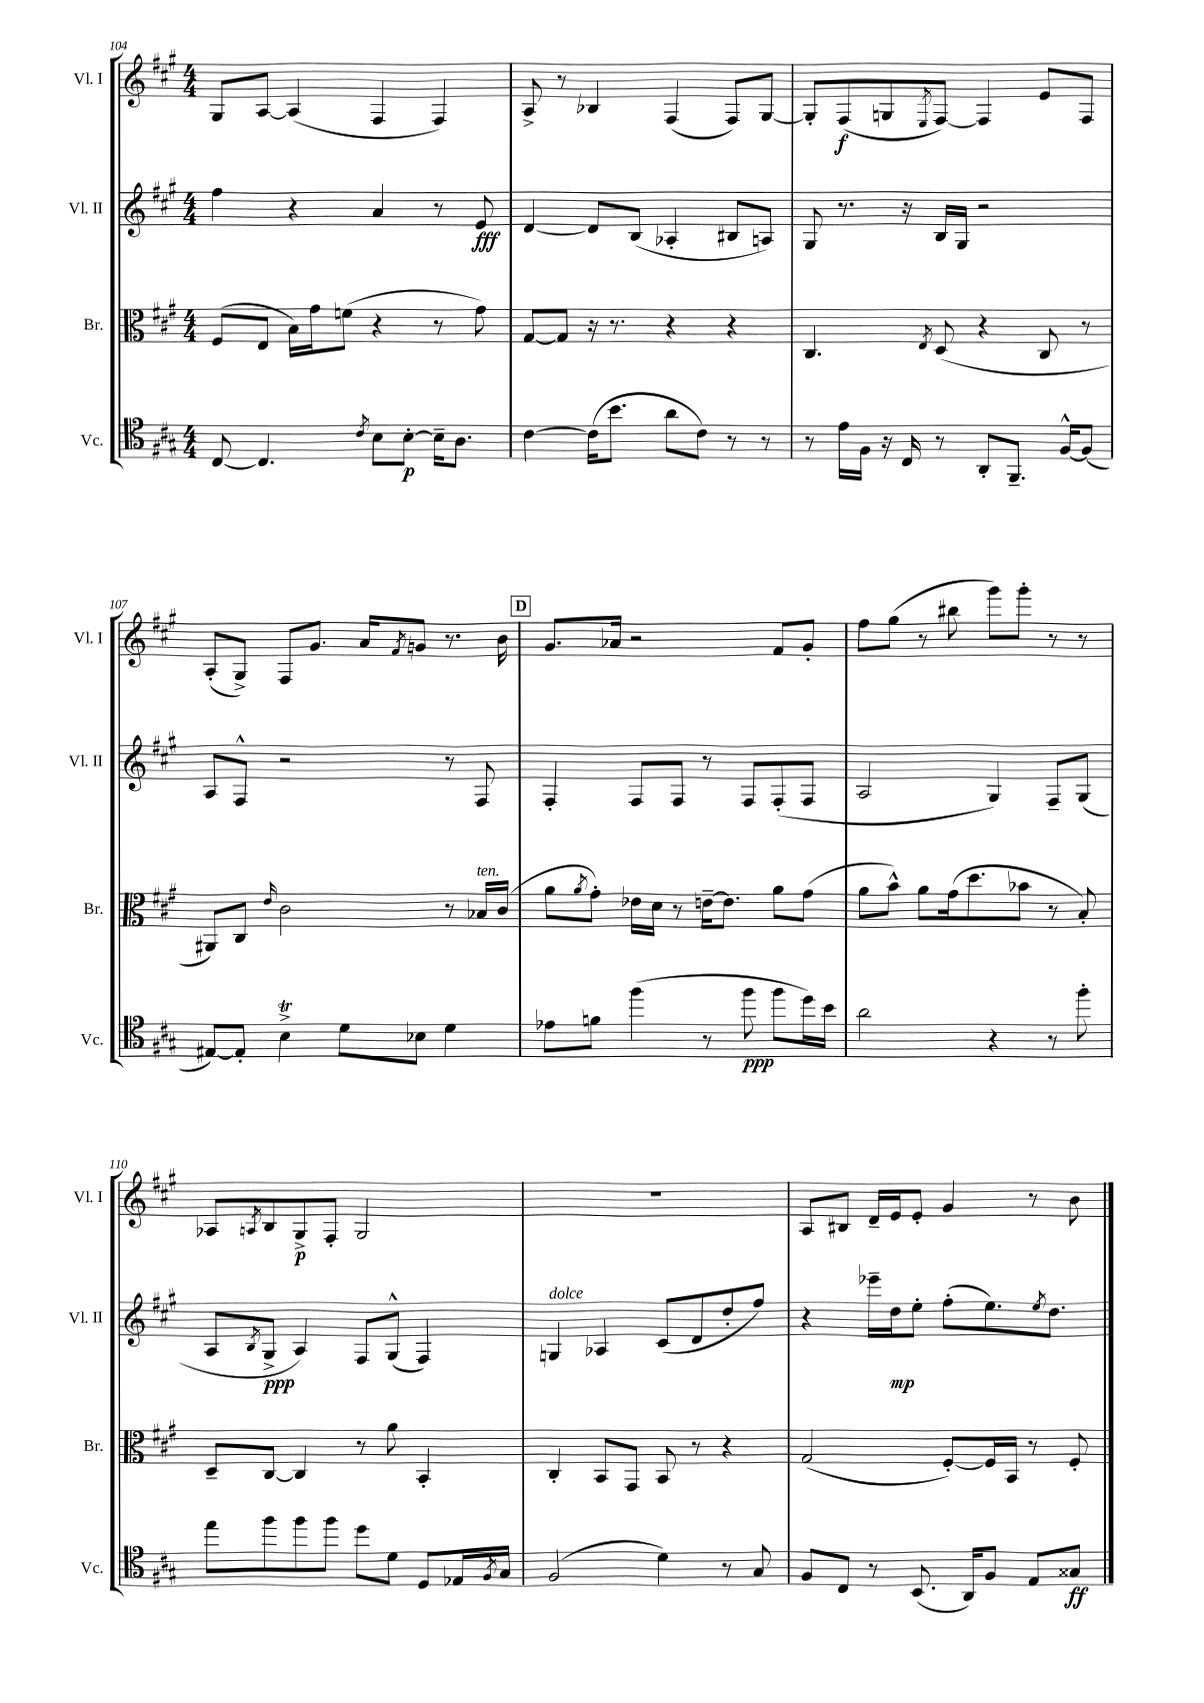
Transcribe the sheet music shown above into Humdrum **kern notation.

**kern	**dynam	**kern	**kern	**dynam	**kern	**dynam
*part4	*part4	*part3	*part2	*part2	*part1	*part1
*staff4	*staff4	*staff3	*staff2	*staff2	*staff1	*staff1
*I"Vc.	*	*I"Br.	*I"Vl. II	*	*I"Vl. I	*
*I'Vc.	*	*I'Br.	*I'Vl. II	*	*I'Vl. I	*
*clefC4	*	*clefC3	*clefG2	*	*clefG2	*
*k[f#c#g#]	*	*k[f#c#g#]	*k[f#c#g#]	*	*k[f#c#g#]	*
*M4/4	*	*M4/4	*M4/4	*	*M4/4	*
=104	=104	=104	=104	=104	=104	=104
[8C#/	.	(8F#/L	4ff#\	.	8G#/L	.
4.C#/]	.	8E/J	.	.	[8A/J	.
.	.	16B\LL)	4r	.	(4A/]	.
.	.	16g#\J	.	.	.	.
.	.	(8fn\J	.	.	.	.
8qc#/	.	.	.	.	.	.
8B\L	.	4r	4a/	.	4F#/	.
[8B'\J	p	.	.	.	.	.
16B~\KL]	.	8r	8r	.	4F#/)	.
8.A\J	.	.	.	.	.	.
.	.	8g#\)	8e/	fff	.	.
=105	=105	=105	=105	=105	=105	=105
[4c#\	.	[8G#/L	[4d/	.	8A^/	.
.	.	8G#/J]	.	.	8r	.
(16c#\KL]	.	16r	8d/L]	.	4B-X/	.
8.b\J	.	8.r	.	.	.	.
.	.	.	(8B/J	.	.	.
8a\L	.	4r	4A-X'/	.	(4F#/	.
8c#\J)	.	.	.	.	.	.
8r	.	4r	8B#X/L	.	8F#/L)	.
8r	.	.	8An/J)	.	[8G#/J	.
=106	=106	=106	=106	=106	=106	=106
8r	.	4.C#/	8G#/	.	8G#'/L]	.
16e\LL	.	.	8.r	.	(8F#/	f
16F#\JJ	.	.	.	.	.	.
16r	.	.	.	.	8Gn/	.
16C#/	.	.	16r	.	.	.
.	.	8qE/	.	.	8qE/	.
8r	.	(8D/	16B/LL	.	[8F#/J)	.
.	.	.	16G#/JJ	.	.	.
8AA'/L	.	4r	2r	.	4F#/]	.
8.FF#~/J	.	.	.	.	.	.
.	.	8C#/	.	.	8e/L	.
[16F#^^/KL	.	.	.	.	.	.
(8F#/J]	.	8r	.	.	8F#/J	.
!!LO:LB:g=z
=107	=107	=107	=107	=107	=107	=107
[8E#X/L)	.	8AA#X/L)	8A/L	.	(8A'/L	.
8E#'/J]	.	8C#/J	8F#^^/J	.	8G#^/J)	.
.	.	16qqe/	.	.	.	.
4BT^\	.	2c#\	2r	.	8F#/L	.
.	.	.	.	.	8.g#/J	.
8d\L	.	.	.	.	.	.
.	.	.	.	.	16a/KL	.
.	.	.	.	.	8qf#/	.
8B-X\J	.	.	.	.	8gn/J	.
4d\	.	8r	8r	.	8.r	.
!	!	!LO:TX:a:i:t=ten.	!	!	!	!
.	.	16B-X/LL	8F#/	.	.	.
.	.	(16c#/JJ	.	.	16b\	.
!!LO:REH:place=s1:t=D
=108	=108	=108	=108	=108	=108	=108
8e-X\L	.	8a\L	4F#'/	.	8.g#/L	.
.	.	8qa/	.	.	.	.
8fn\J	.	8g#'\J)	.	.	.	.
.	.	.	.	.	16a-X/Jk	.
(4ff#\	.	16e-X\LL	8F#/L	.	2r	.
.	.	16d\JJ	.	.	.	.
.	.	8r	8F#/J	.	.	.
8r	.	[16en~\KL	8r	.	.	.
.	.	8.e\J]	.	.	.	.
8ff#\	ppp	.	8F#/L	.	.	.
8ff#\L	.	8a\L	(8F#'/	.	8f#/L	.
16dd\L)	.	(8g#\J	8F#/J	.	8g#'/J	.
16b\JJ	.	.	.	.	.	.
=109	=109	=109	=109	=109	=109	=109
2a\	.	8a\L	2A/	.	8ff#\L	.
.	.	8b^^\J)	.	.	(8gg#\J	.
.	.	8a\L	.	.	8r	.
.	.	(16g#\k	.	.	8bb#X\	.
.	.	8.dd\	.	.	.	.
4r	.	.	4G#/)	.	8ggg#\L)	.
.	.	8b-X\J	.	.	8ggg#'\J	.
8r	.	8r	8F#~/L	.	8r	.
8ff#'\	.	8B'/)	(8G#/J	.	8r	.
!!LO:LB:g=z
=110	=110	=110	=110	=110	=110	=110
8ee\L	.	8D~/L	8A/L	.	8A-X/L	.
.	.	.	8qB/	.	8qAn/	.
8ff#\	.	[8C#/J	8G#^/J	ppp	8B/	.
8ff#\	.	4C#/]	4A/)	.	8G#^/	p
8ff#\J	.	.	.	.	8F#'/J	.
8dd\L	.	8r	8F#/L	.	2G#/	.
8d\J	.	8a\	(8G#^^/J	.	.	.
8D/L	.	4BB'/	4F#/)	.	.	.
16E-X/L	.	.	.	.	.	.
8qF#/	.	.	.	.	.	.
16G#/JJ	.	.	.	.	.	.
=111	=111	=111	=111	=111	=111	=111
!	!	!	!LO:TX:a:i:t=dolce	!	!	!
(2F#/	.	4C#'/	4Gn/	.	1r	.
.	.	8BB/L	4A-X/	.	.	.
.	.	8GG#/J	.	.	.	.
4d\)	.	8BB/	(8c#/L	.	.	.
.	.	8r	8d/	.	.	.
8r	.	4r	8dd'/	.	.	.
8G#/	.	.	8ff#/J)	.	.	.
=112	=112	=112	=112	=112	=112	=112
8F#/L	.	(2G#/	4r	.	8A/L	.
8C#/J	.	.	.	.	8B#X/J	.
8r	.	.	16eee-X~\LL	.	16d~/LL	.
.	.	.	16dd\J	mp	16e/J	.
(8.BB/	.	.	8ee'\J	.	8e'/J	.
.	.	[8F#'/L)	(8ff#'\L	.	4g#/	.
16AA/KL)	.	.	.	.	.	.
8F#/J	.	16F#/L]	8.ee\)	.	.	.
.	.	16BB/JJ	.	.	.	.
8E/L	.	8r	.	.	8r	.
.	.	.	8qee/	.	.	.
.	.	.	8.dd\J	.	.	.
8G##X/J	ff	8F#'/	.	.	8b\	.
==	==	==	==	==	==	==
*-	*-	*-	*-	*-	*-	*-
